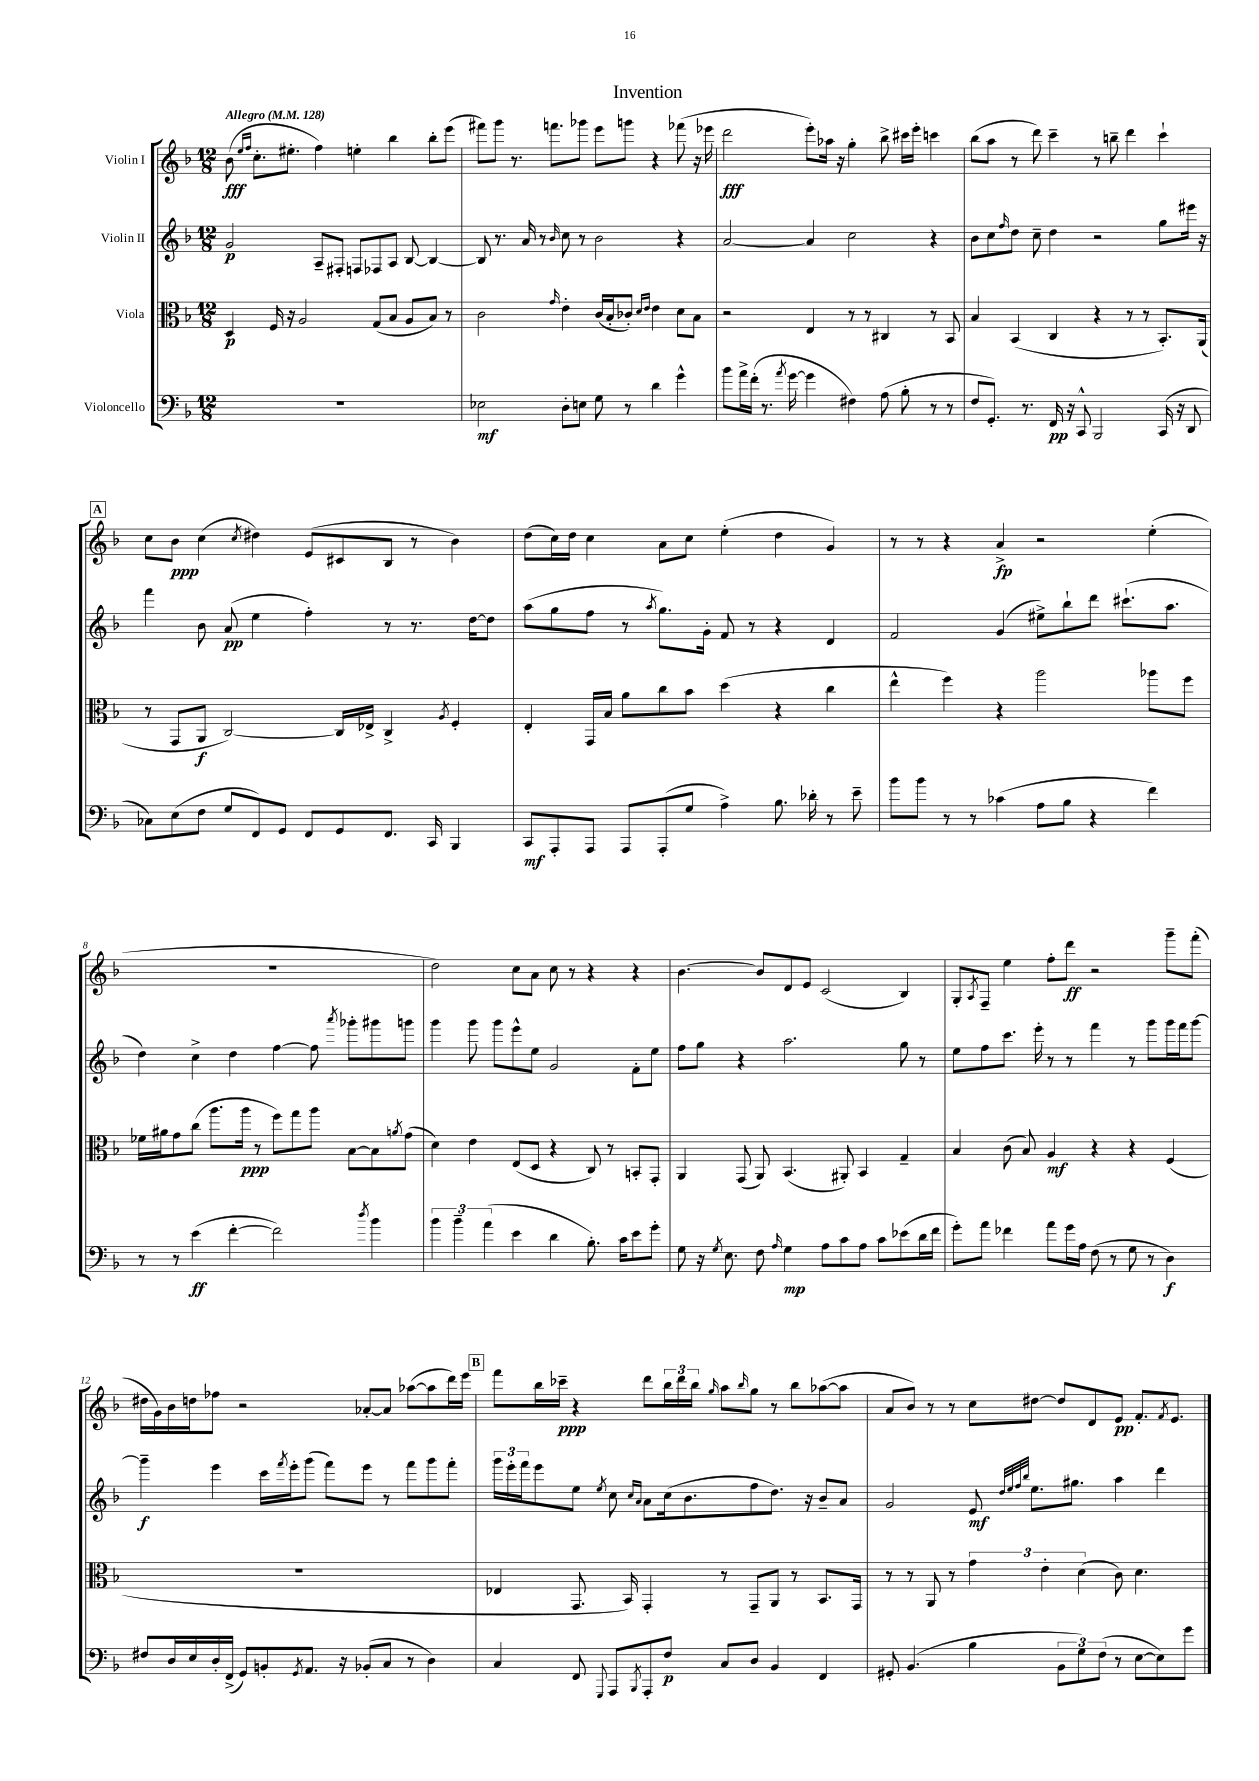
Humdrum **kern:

**kern	**kern	**kern	**kern
*staff4	*staff3	*staff2	*staff1
*clefF4	*clefC3	*clefG2	*clefG2
*k[b-]	*k[b-]	*k[b-]	*k[b-]
*M12/8	*M12/8	*M12/8	*M12/8
*MM128	*MM128	*MM128	*MM128
1.r	4D/	2g/	(8b-\
.	.	.	16qqee/LL
.	.	.	16qqff/JJ
.	.	.	8.cc'\L
.	16F/	.	.
.	16r	.	8.ee#'\J
.	2A/	.	.
.	.	8A~/L	4ff\)
.	.	8F#'/J	.
.	.	8F/L	4ee'\
.	(8G/L	8F-/	.
.	8B-/J	8A/J	4bb-\
.	8A/L	[8B-/	.
.	8B-/J)	4B-/_	8bb-'\L
.	8r	.	(8eee\J
=	=	=	=
2E-\	2c\	8B-/]	8fff#\L)
.	.	8.r	8ggg\J
.	.	.	8.r
.	.	16a/	.
.	.	8r	.
.	.	.	8.fff\L
.	16qqg/	16qqb-/	.
8D'\L	4e'\	8cc\	.
8E\J	.	8r	8ggg-\J
8G\	(16c/LL	2b-\	8eee\L
.	16B-'/J	.	.
8r	8c-'/J)	.	8ggg\J
.	16qqd/LL	.	.
.	16qqe/JJ	.	.
4d\	4e\	.	4r
4g^^\	8d\L	4r	(8fff-\
.	8B-\J	.	16r
.	.	.	16eee-\
=	=	=	=
8b-\L	2r	[2a/	2ddd\
16a^\L	.	.	.
(16f'\JJ	.	.	.
8.r	.	.	.
8qa/	.	.	.
[16g\	.	.	.
4g\]	4E/	4a/]	8eee'\L)
.	.	.	16aa-\Jk
.	.	.	16r
4F#\)	8r	2cc\	4gg'\
.	8r	.	.
(8A\	4C#/	.	8bb-^\
8B-'\	.	.	16ccc#\LL
.	.	.	16eee'\JJ
8r	8r	4r	4ccc\
8r	8BB-/	.	.
=	=	=	=
8F/L	4B-/	8b-\L	(8bb-\L
8.GG'/J)	.	8cc\	8aa\J
.	.	16qqff/	.
.	(4BB-/	8dd\J	8r
8.r	.	.	.
.	.	8cc~\	8ddd\)
16FF/	4C/	4dd\	4ccc~\
16r	.	.	.
8CC^^/	.	.	.
2BBB-/	4r	2r	8r
.	.	.	8bb~\
.	8r	.	4ddd\
.	8r	.	.
(16CC/	8.BB-'/L)	8gg\L	4ccc`\
16r	.	.	.
8DD/	.	16eee#\Jk	.
.	(16AA/Jk	16r	.
=	=	=	=
8C-\L)	8r	4fff\	8cc\L
(8E\	8GG/L	.	8b-\J
8F\J	8AA/J	8b-\	(4cc\
8G/L	[2C/)	(8a/	.
.	.	.	8qcc/
8FF/)	.	4ee\	4dd#\)
8GG/J	.	.	.
8FF/L	.	4ff'\)	(8e/L
8GG/	16C/]LL	.	8c#/
.	16E-^/JJ	.	.
8.FF/J	4C^/	8r	8B-/J
.	.	8.r	8r
16CC/	.	.	.
.	8qA/	.	.
4BBB-/	4F'/	.	4b-\)
.	.	[16dd\LK	.
.	.	8dd\]J	.
=	=	=	=
8CC/L	4E'/	(8aa\L	(8dd\L
8AAA'/	.	8gg\	16cc\L)
.	.	.	16dd\JJ
8AAA/J	16GG/LL	8ff\J	4cc\
.	16B-/JJ	.	.
8AAA/L	8a\L	8r	.
.	.	8qaa/	.
(8AAA'/	8cc\	8.gg\L)	8a\L
8G/J	8b-\J	.	8cc\J
.	.	16g'\Jk	.
4A^\)	(4dd\	8f/	(4ee'\
.	.	8r	.
8.B-\	4r	4r	4dd\
16d-'\	.	.	.
8r	4cc\	4d/	4g/)
8e~\	.	.	.
=	=	=	=
8b-\L	4ee^^\	2f/	8r
8b-\J	.	.	8r
8r	4ff\)	.	4r
8r	.	.	.
(4c-\	4r	(4g/	4a^/
8A\L	2aa\	8ee#^\L)	2r
8B-\J	.	8bb-`\	.
4r	.	8ddd\J	.
.	.	(8.ccc#`\L	.
4f\)	8aa-\L	.	(4ee'\
.	.	8.aa\J	.
.	8ff\J	.	.
=	=	=	=
8r	16f-\LL	4dd\)	1.r
.	16a#\J	.	.
8r	8g\	.	.
(4e\	(8cc\J	4cc^\	.
.	8.aa\L	.	.
[4f'\	.	4dd\	.
.	16aa\Jk	.	.
.	8r	.	.
2f\])	8ff\L)	[4ff\	.
.	8gg\	.	.
.	8aa\J	8ff\]	.
.	.	8qaaa/	.
.	[8B-\L	8ggg-'\L	.
8qdd/	.	.	.
4b-\	8B-\]	8ggg#\	.
.	8qa/	.	.
.	(8g\J	8ggg\J	.
=	=	=	=
6b-\	4d\)	4ggg\	2dd\)
6b-~\	.	.	.
.	4e\	8ggg\	.
(6a\	.	.	.
.	.	8ggg\L	.
4e\	(8E/L	8eee^^\	8cc\L
.	8D/J	8ee\J	8a\J
4d\	4r	2g/	8cc\
.	.	.	8r
8.B-'\)	8C/)	.	4r
.	8r	.	.
16c\LK	.	.	.
8e\	8BB'/L	8f'\L	4r
8g'\J	8GG'/J	8ee\J	.
=	=	=	=
8G\	4AA/	8ff\L	[4.b-\
16r	.	8gg\J	.
8qG/	.	.	.
8.E\	.	.	.
.	(8GG/	4r	.
8F\	8AA/)	.	8b-/]L
16qqA/	.	.	.
4G\	(4.BB-/	2.aa\	8d/
.	.	.	8e/J
8A\L	.	.	(2c/
8c\	8AA#'/)	.	.
8A\J	4BB-/	.	.
8c\L	.	.	.
(8e-\	4G~/	8gg\	4B-/)
16d\L	.	8r	.
16f\JJ	.	.	.
=	=	=	=
8g'\L)	4B-/	8ee\L	8G'/L
.	.	.	8qA/
8a\J	.	8ff\	8F~/J
4f-\	(8c\	8.ccc\J	4ee\
.	8B-/)	.	.
.	.	16eee'\	.
8a\L	4A/	8r	8ff'\L
16g\L	.	8r	8ddd\J
16A\JJ	.	.	.
(8F\	4r	4fff\	2r
8r	.	.	.
8G\	4r	8r	.
8r	.	8ggg\L	.
4D\)	(4F/	16ggg\L	8ggg~\L
.	.	16fff\J	.
.	.	[8ggg\J	(8fff'\J
=	=	=	=
8F#/L	1.r	4ggg~\]	16dd#\LL
.	.	.	16g\)
16D/L	.	.	16b-\
16E/	.	.	16dd\J
16D'/	.	4eee\	8ff-\J
(16FF^/JJ	.	.	.
8GG/L)	.	.	2r
8BB'/	.	16ccc\LL	.
.	.	8qfff/	.
.	.	16eee'\J	.
8qGG/	.	.	.
8.AA/J	.	(8ggg\J	.
.	.	8fff\L)	.
16r	.	.	.
(8BB-'/L	.	8eee\J	[8a-'/L
8C/J	.	8r	8a-/]J
8r	.	8fff\L	([8aa-\L
4D\)	.	8ggg\	8aa-\]
.	.	8fff'\J	16ddd\L)
.	.	.	16eee\JJ
=	=	=	=
4C/	4E-/	24ggg\LL	8fff\L
.	.	24eee'\	.
.	.	24fff\J	.
.	.	8eee\	16bb-\L
.	.	.	16ccc-~\JJ
8FF/	8.GG/	8ee\J	4r
8qqGGG/	.	8qee/	.
8AAA/L	.	8cc\	.
.	16BB-/)	.	.
.	.	16qqcc/LL	.
8qBBB-/	.	16qqa/JJ	.
8AAA'/	4GG'/	8a\L	8ddd\L
8F/J	.	(16cc\k	24bb-\L
.	.	.	24ddd\
.	.	8.b-\	.
.	.	.	24bb-\JJ
.	.	.	16qqgg/
8C/L	8r	.	8aa\L
.	.	.	16qqbb-/
8D/J	8GG~/L	8ff\	8gg\J
4BB-/	8AA/J	8.dd\J)	8r
.	8r	.	8bb-\L
.	.	16r	.
4FF/	8.BB-/L	8b-~/L	([8aa-\
.	.	8a/J	8aa-\]J
.	16GG/Jk	.	.
=	=	=	=
8GG#'/	8r	2g/	8a/L
(4.BB-/	8r	.	8b-/J)
.	8AA/	.	8r
.	8r	.	8r
4B-\	6g\	8e/	8cc\L
.	.	32qqdd/LLL	.
.	.	32qqee/	.
.	.	32qqff/	.
.	.	32qqbb-/JJJ	.
.	.	8.ee\L	[8dd#\J
.	6e'\	.	.
12BB-\L	.	.	8dd#/]L
.	.	8.gg#\J	.
12G\)	(6d\	.	.
.	.	.	8d/
(12F\J	.	.	.
8r	8c\)	4aa\	8e/J
[8E\L	4.d\	.	8.f'/L
8E\])	.	4ddd\	.
.	.	.	8qf/
.	.	.	8.e/J
8g\J	.	.	.
==	==	==	==
*-	*-	*-	*-
